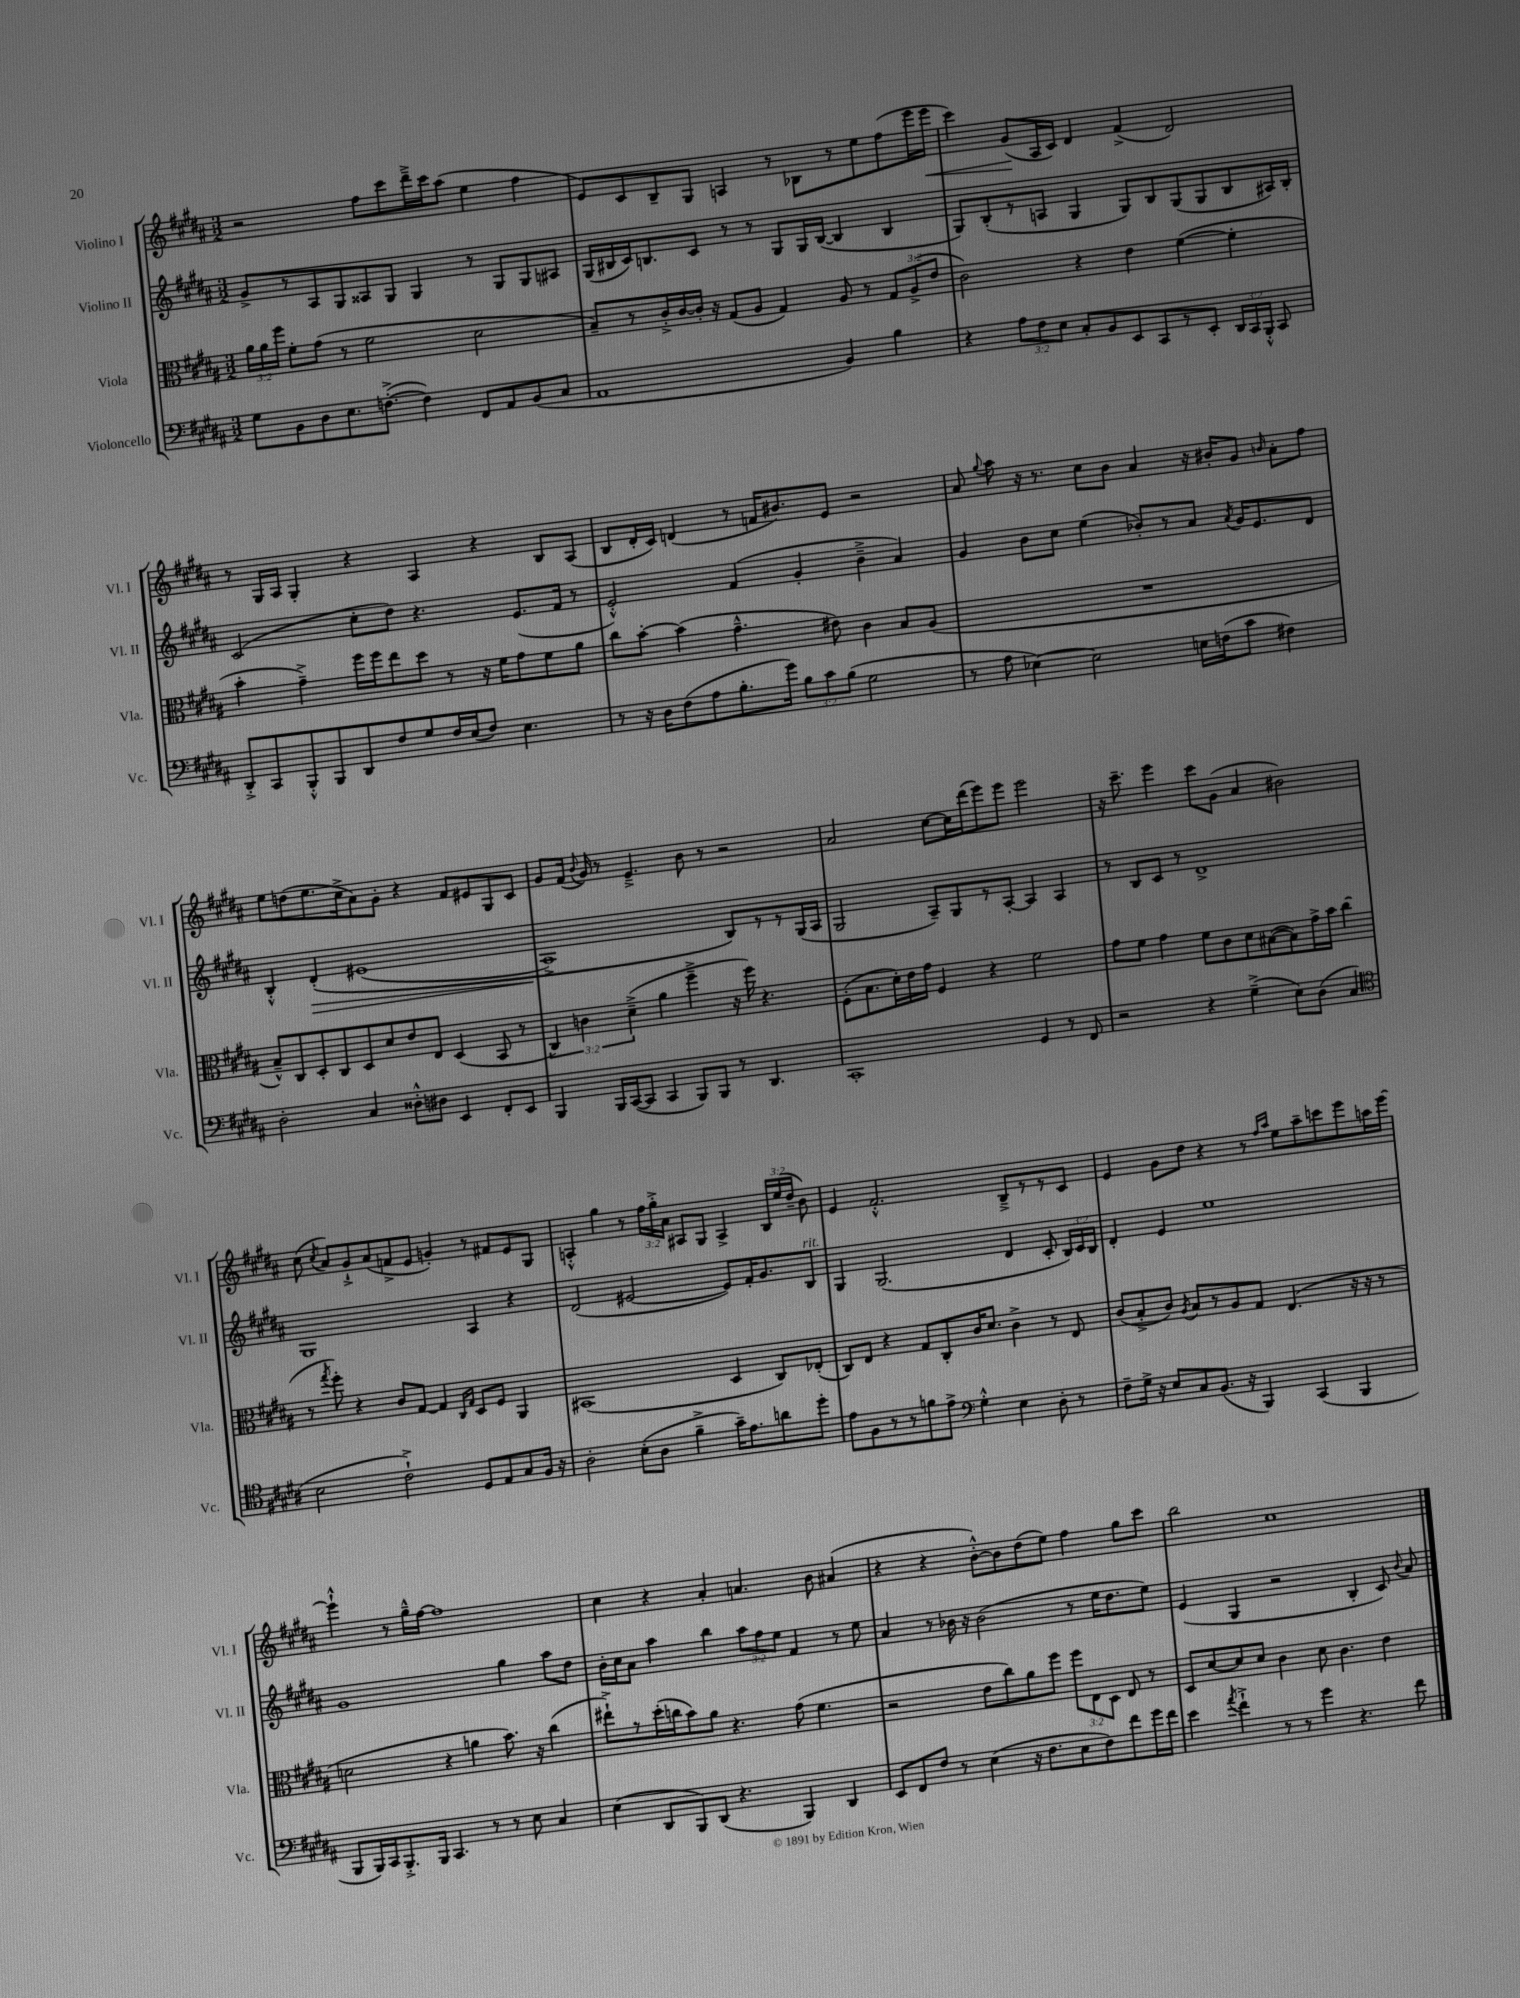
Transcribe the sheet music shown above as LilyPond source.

<<
\new StaffGroup <<
\new Staff = "s0" \with { instrumentName = "Violino I" shortInstrumentName = "Vl. I" } {
    \clef treble \key b \major \numericTimeSignature \time 3/2 \override Staff.TupletNumber.text = #tuplet-number::calc-fraction-text
    \autoBeamOff r2 fis''8[ cis'''8 dis'''16---> cis'''16 ais''8]( e''4 fis''4 |
    e'8[) cis'8 b8-- gis8] a4 r8 bes8[ r8 e''8 fis''8( e'''16 e'''16]\< |
    cis'''4) gis'8[\!( ais16 cis'16]) dis'4 fis'4->( dis'2) |
    r8 gis16[ ais16] gis4-. r4 ais4 r4 b8[ ais8]( |
    b8[ dis'16-. cis'16]) d'4( r8 f'16[ bis'8.) e'8] r2 |
    ais'8 \appoggiatura { gis''8 } ais''8 r16 r8. cis''8[ b'8] ais'4 r16 bis'16[-. gis'8] \grace { b'16 } ais'8[-. fis''8] |
    e''8[ d''8( e''8. cis''16-> ais'8) gis'8]-. r4 fis'8[ eis'8 gis8 cis'8] |
    gis'8[ fis'16]( \appoggiatura { b'8 } gis'16) r8 e'4.---> b'8 r8 r2 |
    ais'2 cis''8[~ cis''16 dis'''16( e'''8) e'''8] e'''2 |
    r16 cis'''8.-- e'''4 cis'''8[ gis'8]( ais'4 bis'2) |
    cis''8( \acciaccatura { cis''8 } ais'8[) gis'8-!-> ais'8( f'8-> e'8] g'4-.) r8 fis'8[ e'8 gis8] |
    a4-.-^ gis''4 r8 \tuplet 3/2 { fis''16[ gis''16-.-> ais'16] } ais8[ gis8] ais4-> \tuplet 3/2 { b16[ e''16( dis''16]-- } b'8) |
    e'4 fis'2.-.-^ b8[---> r8 r8 cis'8] |
    e'4 gis'8[ dis''8] r4 r8 \grace { fis''16[ ais''16] } e''8[ ais''8-- c'''8 e'''8 a''16 e'''16]~ |
    e'''4-!-^ r8 gis''16[---^ fis''16]~ fis''1 |
    cis''4 r4 ais'4-. a'4. b'8 ais'4( |
    r4 r4 b'8[~-.-^) b'8 dis''8( e''8]) fis''4 gis''8[ cis'''8] |
    b''2 cis''1 \bar "|." |
}
\new Staff = "s1" \with { instrumentName = "Violino II" shortInstrumentName = "Vl. II" } {
    \clef treble \key b \major \numericTimeSignature \time 3/2 \override Staff.TupletNumber.text = #tuplet-number::calc-fraction-text
    \autoBeamOff gis'8[-> r8 ais8 gis8 aisis8 gis8] gis4 r8 gis8[ gis8 ais8] |
    gis16[( bis16 cis'16) b8. cis'8] r8 r8 gis8[ gis16 b16]~( b4 b4 |
    gis8[) b8-.( r8 a8] gis4 gis8[) b8 gis8( gis8 b8 ais16) b16]-. |
    cis'2( cis''8[-. dis''8]) r4. e'8.[( fis'16] r8 |
    e'2-.-^) fis'4( gis'4-. b'4---> ais'4) |
    gis'4 b'8[ cis''8] e''4( bes'8[-.) r8 ais'8] \acciaccatura { ais'8 } gis'16[ e'8. dis'8] |
    b4-.-^ dis'4-.\>\( eis'1( |
    ais1->\!) b8[\) r8 r8 gis16( ais16] |
    gis2 ais8[--) gis8 r8 ais8]~-. ais4 ais4 |
    r8 b8[ cis'8] r8 dis'1-> |
    gis1 ais4 r4 |
    dis'2( eis'2~ eis'8[) fis'16-. gis'8. b8]^\markup { \italic "rit." } |
    gis4 gis2.( dis'4 cis'8-. \tuplet 3/2 { b16[) cis'16 b16] } |
    dis'4-. e'4 e''1 |
    gis'1 gis''4 ais''8[ dis''8] |
    b'16[-. cis''16 ais'8] ais''4 b''4 \tuplet 3/2 { ais''8[ fis''8 e''8] } fis'4 r8 e''8 |
    ais'4 r8 bes'16 r16 bes'2( r8 e''16[ dis''8. e''8]) |
    e'4( gis4 r2 b4-. cis'8) \appoggiatura { b'8 } ais'8 \bar "|." |
}
\new Staff = "s2" \with { instrumentName = "Viola" shortInstrumentName = "Vla." } {
    \clef alto \key b \major \numericTimeSignature \time 3/2 \override Staff.TupletNumber.text = #tuplet-number::calc-fraction-text
    \autoBeamOff \tuplet 3/2 { ais'16[ ais'16 fis''16] } fis'8[-. gis'8]( r8 fis'2 dis'2 |
    b8[--) r8 cis'16-.-> cis'16~ cis'16]-. r16 gis8[( ais8] gis4) ais8 r8 \tuplet 3/2 { gis8[ ais8->( e'8] } |
    cis'2) r4 e'4 fis'4~( fis'4-. |
    b'4-. gis'4--->) fis''16[ fis''16 e''8 dis''8] r8 r16 fis'16[ gis'8 fis'8 ais'8] |
    cis''8[ b'8]~-. b'4( gis'4.---^ eis'8) cis'4 b8[ ais8]( |
    R1. |
    b8[---^) cis8 dis8-. cis8 dis8 dis'8 e'8 e8] dis4( b,8 r8 |
    \tuplet 3/2 { cis4) c'4 dis'4--->( } ais'4 fis''4---> r16 fis''16) r4. |
    fis8[-.( b8. dis'16-.) e'16 gis'16] fis4 r4 fis'2 |
    gis'8[ fis'8] gis'4 fis'8[ cis'8 dis'8 bis8~( bis8) gis'16-> b'16] cis''4( |
    r8 \acciaccatura { gis''8 } fis''8-.) r4 cis'8[ gis8]~ gis4 \grace { cis16[ gis16] } dis8[ fis8] ais,4 |
    bis,1( dis4 cis8[) ees8]-.( |
    cis8[) e8] r4 gis8[ cis8-. cis'16 dis'8.] cis'4-> r8 e8 |
    cis'8[( b8-.-> cis'8]) \acciaccatura { ais8 } b8[ r8 ais8 gis8] e4.( r16 r16 r8 |
    d'2 r4 a'4 b'8.) r16 cis''4( |
    eis''8[-!->) r8 dis''16-.( c''16 b'8) ais'8] r4. gis'8( fis'4. |
    r2 e'8[ cis''8) ais'8 fis''8] \tuplet 3/2 { fis''8[ e8 dis8] } e8 r8 |
    dis8[ dis'8~ dis'8 dis'8] cis'4 dis'8 cis'4. e'4 \bar "|." |
}
\new Staff = "s3" \with { instrumentName = "Violoncello" shortInstrumentName = "Vc." } {
    \clef bass \key b \major \numericTimeSignature \time 3/2 \override Staff.TupletNumber.text = #tuplet-number::calc-fraction-text
    \autoBeamOff gis8[ b,8 dis8 e8. f8.]~-.->( f4) fis,8[ ais,8 b,8( cis8] |
    ais,1 b,4) b4 |
    r4 \tuplet 3/2 { ais8[ fis8 e8] } cis8[-. b,8 e,8 cis,8 r8 e,8]-. \tuplet 3/2 { dis,16[ cis,16 b,,16]-.-^ } cis,8 |
    dis,8[-.-> cis,8 b,,8-.-^ b,,8 dis,8 fis8 gis8 fis16 e16( fis8]) e4. |
    r8 r16 dis16[ fis8( ais8 b8.-. gis'16]) \tuplet 3/2 { b8[ cis'8 b8]( } gis2 |
    r8 ais8 ees4~) ees2 e16[ f16( cis'8] fis4) |
    dis2-. cis4 disis8[-.-^ dis8] e,4 fis,8[-. e,8] |
    b,,4 b,,16[ cis,16~( cis,8] cis,4 b,,8[) b,,8] r8 dis,4. |
    cis,1-. gis,4 r8 fis,8 |
    r2 r4 gis4--->( e8[) dis8]( cis4 |
    \clef tenor b2 cis'2-!->) dis8[ e8 gis8 fis16] r16 |
    ais2-. b8[-.( ais8] fis'4---> gis'16[--) e'8. a'8 dis''8]-. |
    e'8[ fis8 r8 r8 f'8 e'8]-> \clef bass gis4-.-^ e4 dis8-. r8 |
    fis8[-- gis16]-> r16 e8[ cis8 b,8.]( r16 b,,4) cis,4( b,,4 |
    b,,8[ b,,16) cis,16 b,,8.-.-> b,,16] cis,4. r8 r8 e8 cis4 |
    e4( dis,8[ b,,8) dis,8]( r4. b,,4) dis,4 |
    e,8[ fis,8 fis8] r8 e4( r16 fis8.[ e8 fis8) fis'8 gis'16 fis'16] |
    e'4 \acciaccatura { ais'8 } fis'4-!-> r8 r8 gis'4 r4. fis'8 \bar "|." |
}
>>
>>
\layout { \context { \Score \remove "Bar_number_engraver" } }
